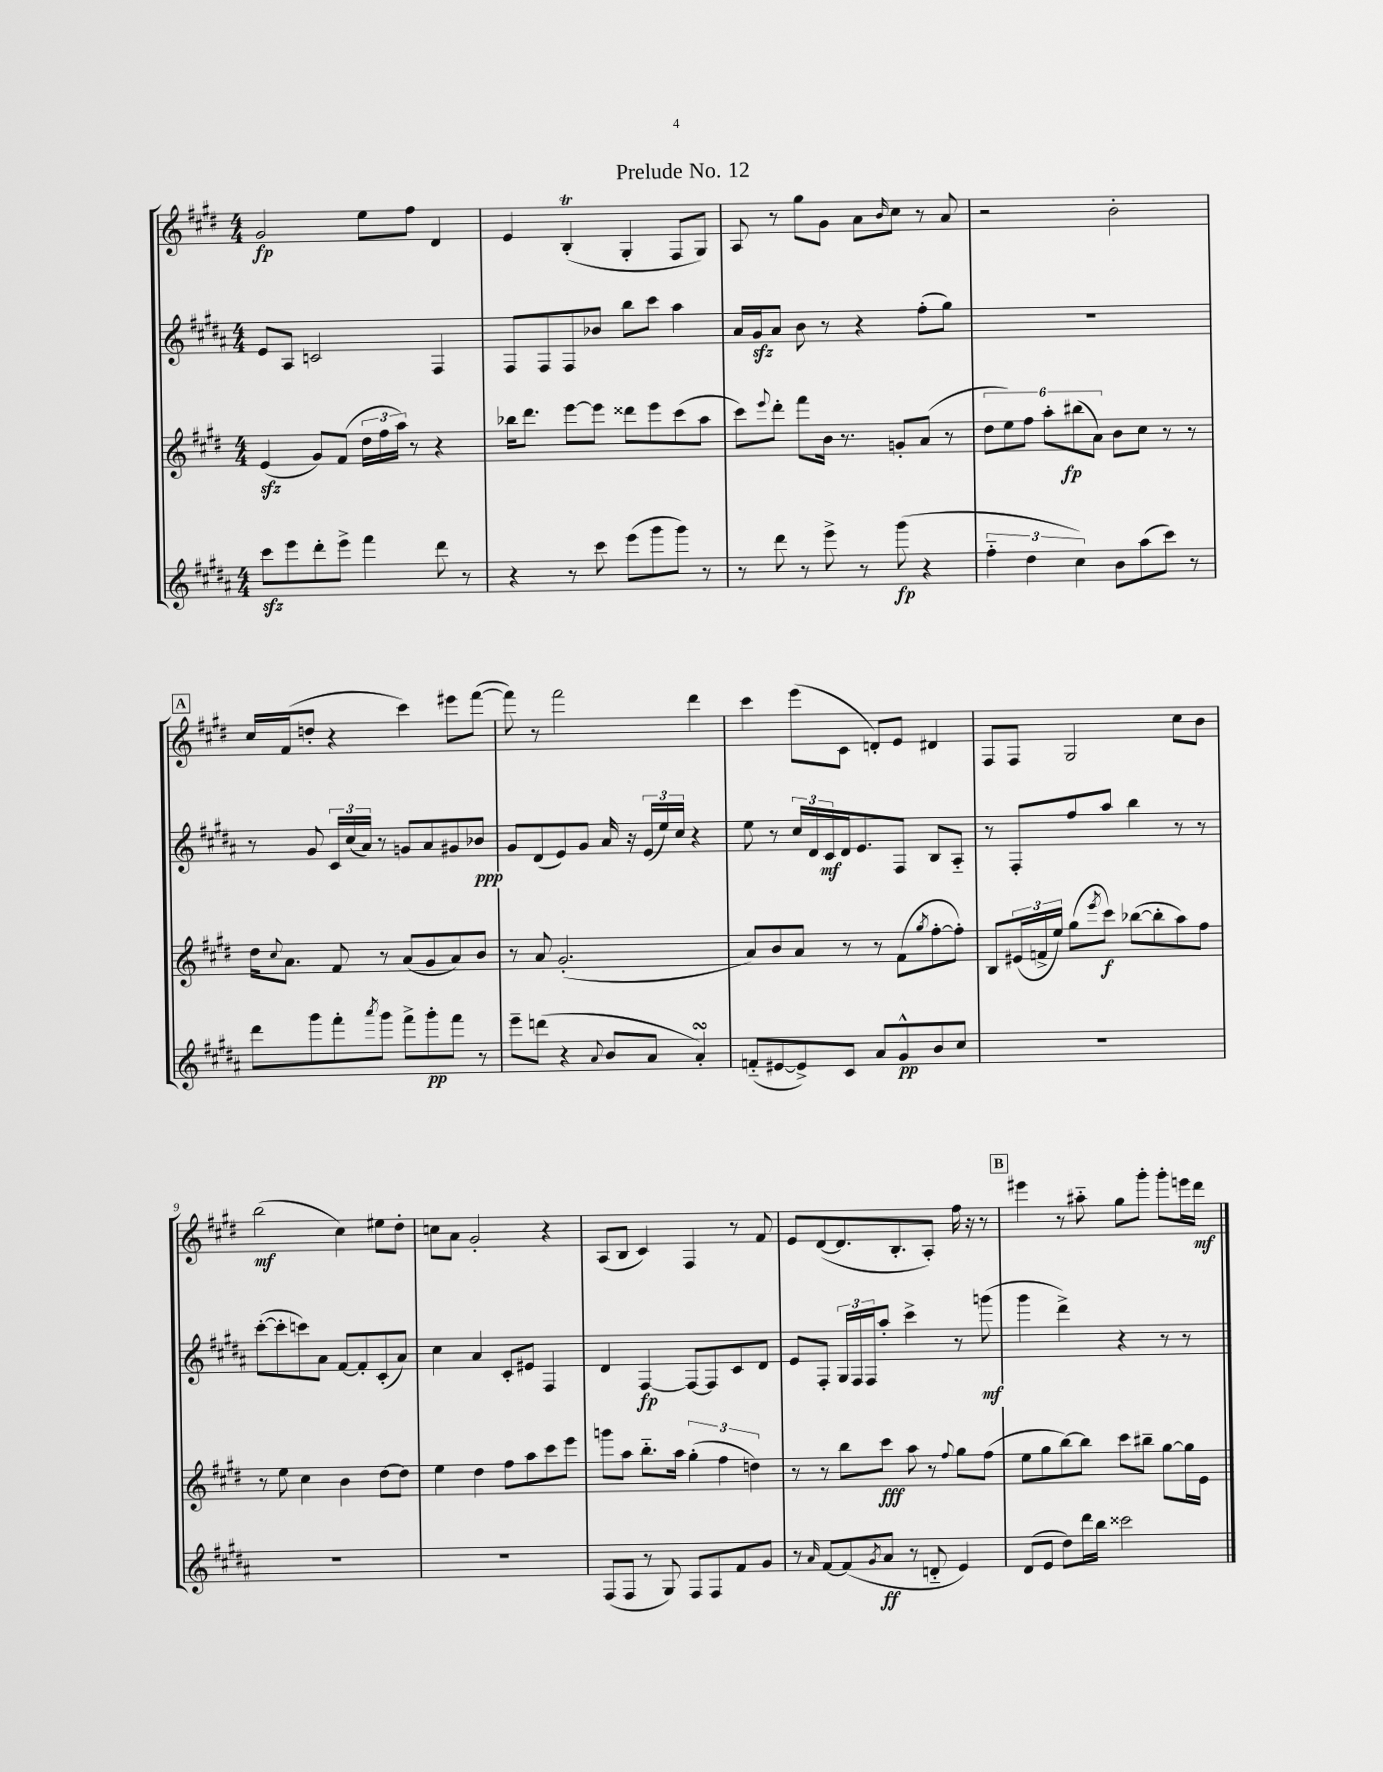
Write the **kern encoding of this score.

**kern	**dynam	**kern	**dynam	**kern	**dynam	**kern	**dynam
*part4	*part4	*part3	*part3	*part2	*part2	*part1	*part1
*staff4	*staff4	*staff3	*staff3	*staff2	*staff2	*staff1	*staff1
*clefG2	*	*clefG2	*	*clefG2	*	*clefG2	*
*k[f#c#g#d#a#]	*	*k[f#c#g#d#]	*	*k[f#c#g#d#a#]	*	*k[f#c#g#d#]	*
*M4/4	*	*M4/4	*	*M4/4	*	*M4/4	*
=1	=1	=1	=1	=1	=1	=1	=1
8ccc#zz\L	.	(4ezz/	.	8e/L	.	2g#/	fp
8eee\	.	.	.	8A#/J	.	.	.
8ddd#'\	.	8g#/L)	.	2cn/	.	.	.
8eee^\J	.	(8f#/J	.	.	.	.	.
4fff#\	.	24dd#\LL	.	.	.	8ee\L	.
.	.	24ff#\	.	.	.	.	.
.	.	24aa\JJ)	.	.	.	.	.
.	.	8r	.	.	.	8ff#\J	.
8ddd#\	.	4r	.	4F#/	.	4d#/	.
8r	.	.	.	.	.	.	.
=2	=2	=2	=2	=2	=2	=2	=2
4r	.	16bb-X\KL	.	8F#/L	.	4e/	.
.	.	8.ddd#\J	.	.	.	.	.
.	.	.	.	8F#/	.	.	.
8r	.	[8eee\L	.	8F#/	.	(4BT'/	.
8ccc#\	.	8eee\J]	.	8b-X/J	.	.	.
(8eee\L	.	8ddd##X\L	.	8bb\L	.	4G#'/	.
8ggg#\	.	8eee\	.	8ccc#\J	.	.	.
8ggg#\J)	.	(8ccc#\	.	4aa#\	.	8F#/L	.
8r	.	8aa\J	.	.	.	8G#/J)	.
=3	=3	=3	=3	=3	=3	=3	=3
8r	.	8ccc#\L)	.	16a#/LL	.	8A/	.
.	.	.	.	16g#zz/J	.	.	.
.	.	8qqeee/	.	.	.	.	.
8ddd#\	.	8ddd#'\J	.	8a#/J	.	8r	.
8r	.	8fff#\L	.	8b\	.	8gg#\L	.
8eee^\	.	16b\Jk	.	8r	.	8g#\J	.
.	.	8.r	.	.	.	.	.
8r	.	.	.	4r	.	8a\L	.
.	.	.	.	.	.	16qqb/	.
(8ggg#\	fp	8gn'/L	.	.	.	8cc#\J	.
4r	.	(8a/J	.	(8ff#'\L	.	8r	.
.	.	8r	.	8gg#\J)	.	8a/	.
=4	=4	=4	=4	=4	=4	=4	=4
6ff#\	.	12dd#\L	.	1r	.	2r	.
.	.	12ee\)	.	.	.	.	.
6dd#\	.	12ff#\J	.	.	.	.	.
.	.	12aa'\L	.	.	.	.	.
6cc#\)	.	(12bb#X\	fp	.	.	.	.
.	.	12a\J)	.	.	.	.	.
8b\L	.	8b\L	.	.	.	2b'\	.
(8aa#\	.	8cc#\J	.	.	.	.	.
8ccc#\J)	.	8r	.	.	.	.	.
8r	.	8r	.	.	.	.	.
!!LO:LB:g=z
!!LO:REH:place=s1:t=A
=5	=5	=5	=5	=5	=5	=5	=5
8ddd#\L	.	16dd#\KL	.	8r	.	16cc#/LL	.
.	.	8qqcc#/	.	.	.	.	.
.	.	8.a\J	.	.	.	(16f#/J	.
8ggg#\	.	.	.	8g#/	.	8ddn'/J	.
8fff#'\	.	8f#/	.	24c#/LL	.	4r	.
.	.	.	.	(24cc#/	.	.	.
.	.	.	.	24a#/JJ)	.	.	.
8qaaa#/	.	.	.	.	.	.	.
8ggg#\J	.	8r	.	8r	.	.	.
8fff#^\L	.	(8a/L	.	8gn/L	.	4ccc#\)	.
8ggg#'\	pp	8g#/	.	8a#/	.	.	.
8fff#\J	.	8a/)	.	8g#X/	.	8eee#X\L	.
8r	.	8b/J	.	8b-X/J	ppp	([8fff#\J	.
=6	=6	=6	=6	=6	=6	=6	=6
8eee~\L	.	8r	.	8g#/L	.	8fff#\])	.
(8dddn\J	.	8a/	.	(8d#/	.	8r	.
4r	.	(2.g#'/	.	8e/)	.	2fff#\	.
.	.	.	.	8g#/J	.	.	.
8qqa#/	.	.	.	.	.	.	.
8b/L	.	.	.	16a#/	.	.	.
.	.	.	.	16r	.	.	.
8a#/J	.	.	.	(24e/LL	.	.	.
.	.	.	.	24ee/)	.	.	.
.	.	.	.	24cc#/JJ	.	.	.
4a#sSsS'/)	.	.	.	4r	.	4ddd#\	.
=7	=7	=7	=7	=7	=7	=7	=7
(8fn/L	.	8a/L)	.	8ee\	.	4ccc#\	.
[8e#X/	.	8b/	.	8r	.	.	.
8e#^/])	.	8a/J	.	24cc#/LL	.	(8eee\L	.
.	.	.	.	24d#/	.	.	.
.	.	.	.	24c#/	mf	.	.
8c#/J	.	8r	.	16d#/J	.	8c#\J	.
.	.	.	.	8.e/	.	.	.
8a#/L	.	8r	.	.	.	8dn'/L)	.
8g#^^/	pp	(8f#\L	.	8F#/J	.	8e/J	.
.	.	8qgg#/	.	.	.	.	.
8b/	.	[8ff#'\	.	8B/L	.	4d#X/	.
8cc#/J	.	8ff#'\J])	.	8A#/J	.	.	.
=8	=8	=8	=8	=8	=8	=8	=8
1r	.	8B/L	.	8r	.	8F#/L	.
.	.	(24e#X/L	.	8F#'/L	.	8F#/J	.
.	.	24fn^/	.	.	.	.	.
.	.	24ee/JJ)	.	.	.	.	.
.	.	(8gg#\L	.	8ff#/	.	2G#/	.
.	.	8qeee/	.	.	.	.	.
.	.	8ccc#\J)	f	8aa#/J	.	.	.
.	.	([8bb-X\L	.	4bb\	.	.	.
.	.	8bb-'\]	.	.	.	.	.
.	.	8aa\)	.	8r	.	8cc#\L	.
.	.	8ff#\J	.	8r	.	8b\J	.
!!LO:LB:g=z
=9	=9	=9	=9	=9	=9	=9	=9
1r	.	8r	.	([8ccc#'\L	.	(2bb\	mf
.	.	8ee\	.	8ccc#'\]	.	.	.
.	.	4cc#\	.	8cccn\)	.	.	.
.	.	.	.	8a#\J	.	.	.
.	.	4b\	.	[8f#/L	.	4cc#\)	.
.	.	.	.	8f#'/]	.	.	.
.	.	[8dd#\L	.	(8c#'/	.	8ee#X\L	.
.	.	8dd#\J]	.	8a#/J)	.	8dd#'\J	.
=10	=10	=10	=10	=10	=10	=10	=10
1r	.	4ee\	.	4cc#\	.	8ccn\L	.
.	.	.	.	.	.	8a\J	.
.	.	4dd#\	.	4a#/	.	2g#'/	.
.	.	8ff#\L	.	8c#'/L	.	.	.
.	.	8aa\	.	8e#X/J	.	.	.
.	.	8ccc#\	.	4F#/	.	4r	.
.	.	8eee\J	.	.	.	.	.
=11	=11	=11	=11	=11	=11	=11	=11
(8F#/L	.	8gggn\L	.	4d#/	.	(8A/L	.
8F#/J	.	8aa\J	.	.	.	8B/J	.
8r	.	8.bb\L	.	[4F#/	fp	4c#/)	.
8G#/)	.	.	.	.	.	.	.
.	.	16aa\Jk	.	.	.	.	.
8F#/L	.	(6gg#'\	.	8F#/L_	.	4F#/	.
8F#/	.	.	.	8F#/]	.	.	.
.	.	6ff#\	.	.	.	.	.
8f#/	.	.	.	8c#/	.	8r	.
.	.	6ddn\)	.	.	.	.	.
8g#/J	.	.	.	8d#/J	.	8f#/	.
=12	=12	=12	=12	=12	=12	=12	=12
8r	.	8r	.	8e/L	.	8e/L	.
16qqa#/	.	.	.	.	.	.	.
[8f#/L	.	8r	.	8F#'/J	.	([8d#/	.
(8f#/]	.	8bb\L	.	24G#/LL	.	8.d#/]	.
.	.	.	.	24F#/	.	.	.
.	.	.	.	24F#/J	.	.	.
8qg#/	.	.	.	.	.	.	.
8a#/J	ff	8ccc#\J	fff	8aa#'/J	.	.	.
.	.	.	.	.	.	8.B'/	.
8r	.	8aa\	.	4ccc#^\	.	.	.
8dn/	.	8r	.	.	.	8A'/J)	.
.	.	8qqff#/	.	.	.	.	.
4e/)	.	8gg#\L	.	8r	.	16ff#\	.
.	.	.	.	.	.	16r	.
.	.	(8ff#\J	.	(8gggn\	mf	8r	.
!!LO:REH:place=s1:t=B
=13	=13	=13	=13	=13	=13	=13	=13
(8d#/L	.	8ee\L	.	4ggg#\	.	4eee#X\	.
8e/J	.	8gg#\	.	.	.	.	.
8dd#\L)	.	[8bb\)	.	4ddd#^\)	.	8r	.
16ddd#\L	.	8bb\J]	.	.	.	8aa#X\	.
16bb\JJ	.	.	.	.	.	.	.
2ccc##X\	.	8ccc#\L	.	4r	.	8gg#\L	.
.	.	8bb#X~\J	.	.	.	8ggg#'\J	.
.	.	[8gg#\L	.	8r	.	8ggg#'\L	.
.	.	16gg#\L]	.	8r	.	16eeen\L	.
.	.	16e\JJ	.	.	.	16ddd#\JJ	mf
==	==	==	==	==	==	==	==
*-	*-	*-	*-	*-	*-	*-	*-
